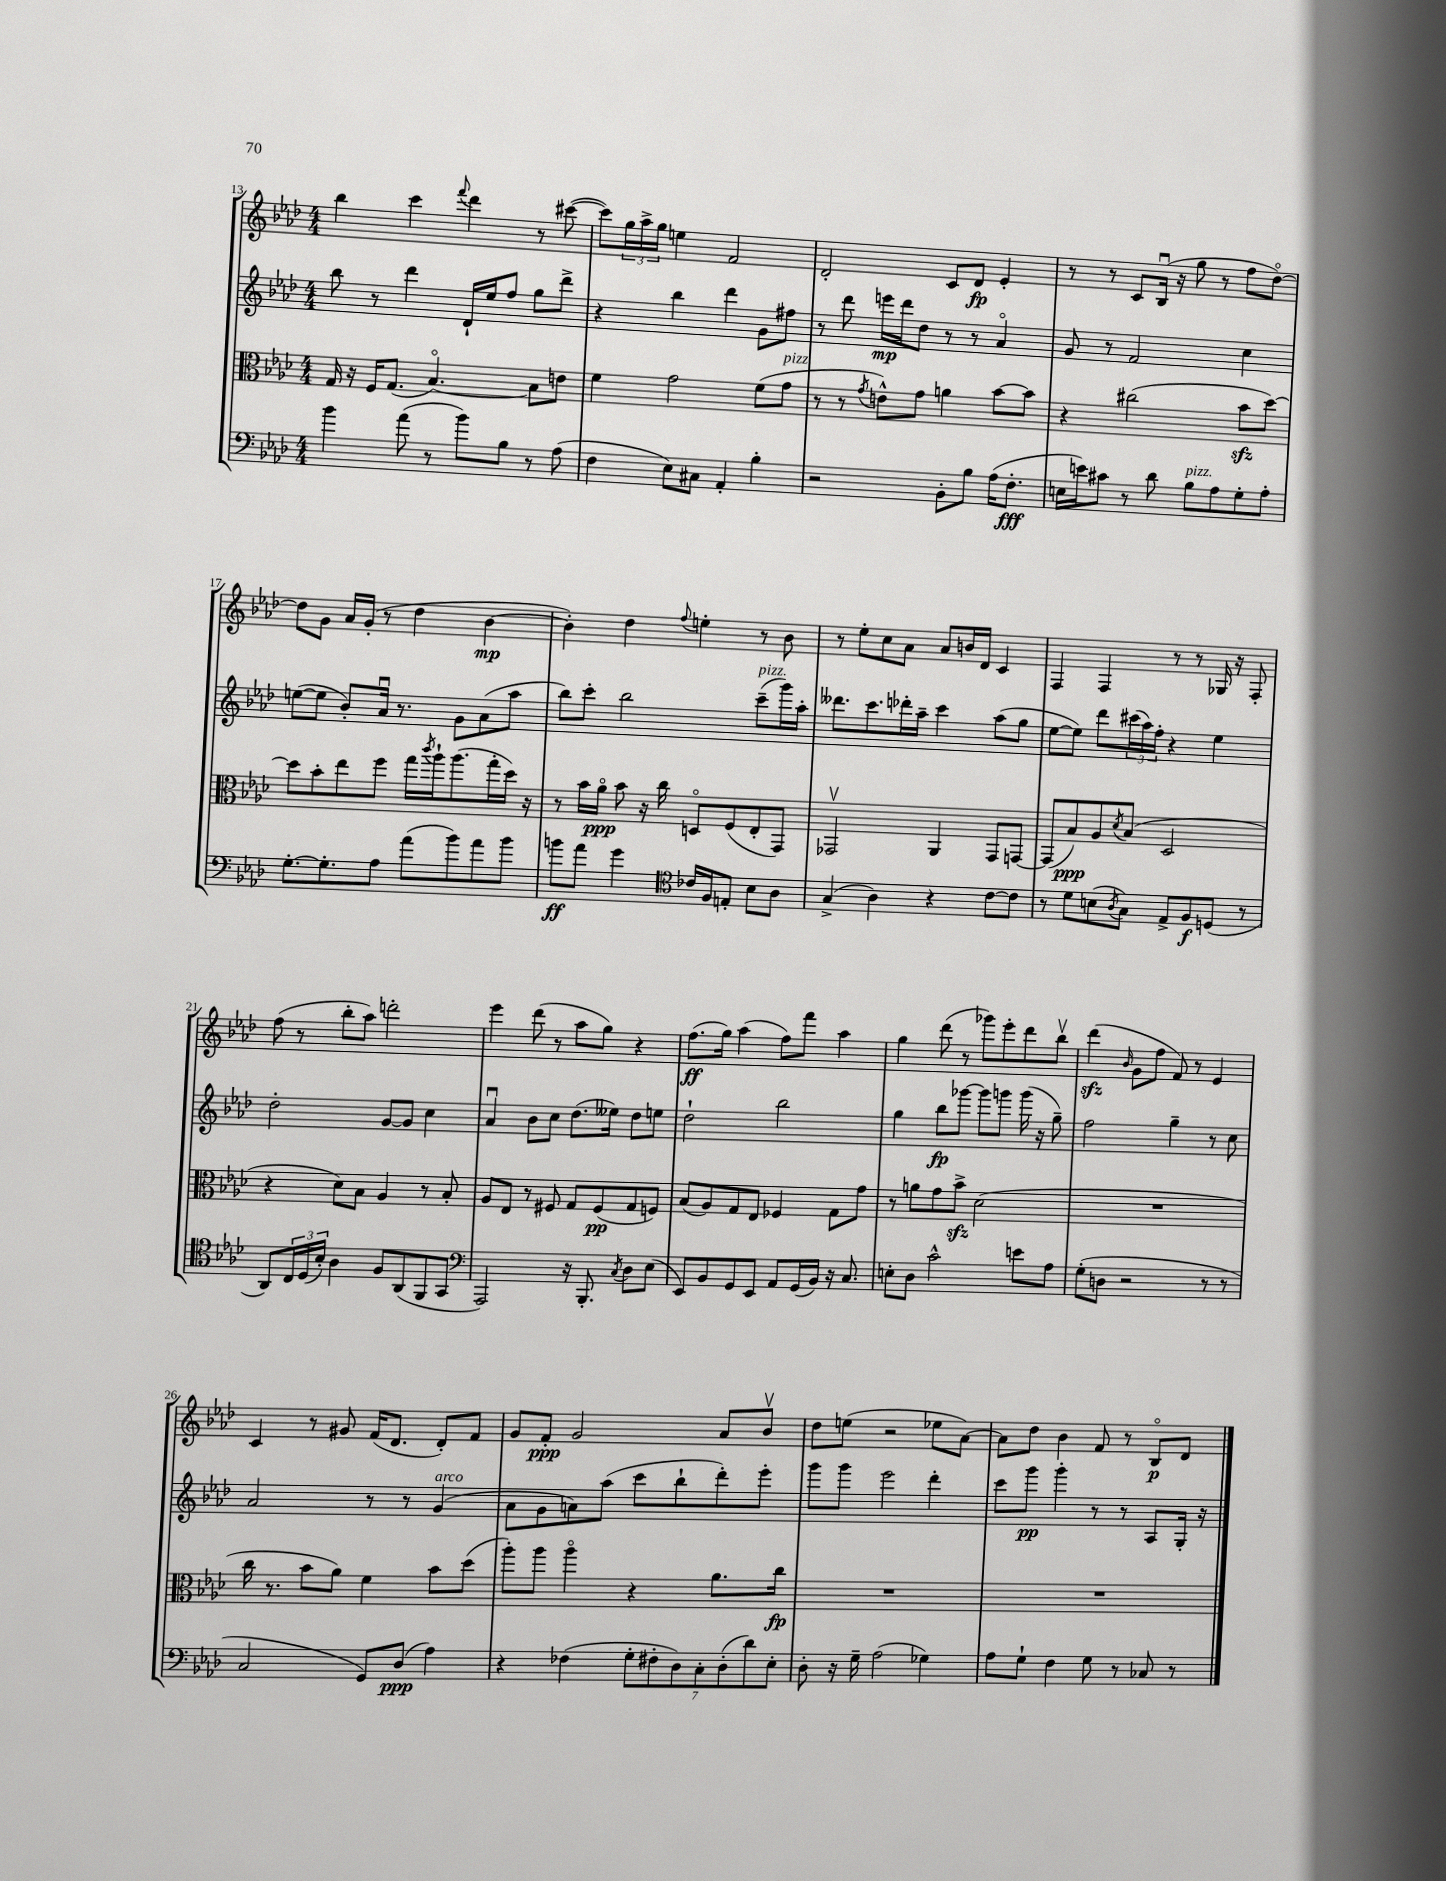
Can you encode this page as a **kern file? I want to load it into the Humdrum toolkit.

**kern	**kern	**kern	**kern
*staff4	*staff3	*staff2	*staff1
*clefF4	*clefC3	*clefG2	*clefG2
*k[b-e-a-d-]	*k[b-e-a-d-]	*k[b-e-a-d-]	*k[b-e-a-d-]
*M4/4	*M4/4	*M4/4	*M4/4
4b-	16G	8bb-	4bb-
.	16r	.	.
.	16F	8r	.
.	(8.G	.	.
(8a-	.	4ddd-	4ccc
8r	[4.B-o)	.	.
.	.	.	8qqfff
8b-)	.	16d-`	4ddd-
.	.	16ee-	.
8B-	.	8ff	.
8r	8B-]	8gg	8r
(8A-	8e	8ddd-^	([8ccc#
=	=	=	=
4F	4f	4r	8ccc#])
.	.	.	24gg
.	.	.	24aa-^
.	.	.	24gg
8E-)	2g	4bb-	4ee
8C#	.	.	.
4AA-'	.	4ddd-	2f
4B-'	(8f	8g	.
.	8g	8ff#	.
=	=	=	=
2r	8r	8r	2d-'
.	8r	8ddd-	.
.	8qg	.	.
.	8e^^)	16eee	.
.	.	16ddd-	.
.	8g	8dd-	.
8BB-'	4a	8r	8c
8B-	.	8r	8d-
(16A-	[8b-	4a-o	4e-'
8.F'	.	.	.
.	8b-]	.	.
=	=	=	=
16E	4r	8g	8r
16e)	.	.	.
8c#	.	8r	8r
8r	(2cc#	2f	8c
8d-	.	.	(16B-u
.	.	.	16r
8B-	.	.	8gg
8A-	.	.	8r
8G'	8b-	4cc	8ff
8A-'	[8dd-)	.	[8dd-o)
=	=	=	=
[8.G'	8dd-]	([8ee	8dd-]
.	8b-'	8ee]	8g
8.G']	.	.	.
.	8ee-	8b-')	16a-
.	.	.	(16g'
8A-	8ff	16a-u	8r
.	.	8.r	.
(8a-	16gg	.	4dd-
.	8qccc	.	.
.	16aa-`	.	.
8b-)	(8.aa-	8g	.
8a-	.	(8a-	[4b-
.	16gg'	.	.
8b-	16dd-)	8aa-	.
.	16r	.	.
=	=	=	=
8b	8r	8bb-)	4b-'])
8a-	16b-	8ccc'	.
.	16a-o	.	.
4g	8b-	2bb-	4dd-
.	16r	.	.
.	16cc	.	.
*clefC4	*	*	*
.	.	.	8qqff
16c-	8Do	.	4ee'
16F	.	.	.
8E'	(8F	.	.
8B-	8E-'	(8ccc~	8r
8A-	8GG)	16ggg)	8b-
.	.	16aa-'	.
=	=	=	=
(4G^	2GG-v	8.ddd--	8r
.	.	.	8ee-'
.	.	8.ccc	.
4A-)	.	.	8cc
.	.	16ddd-'	8a-
.	.	16aa-~	.
4r	4AA-	4ccc	8a-
.	.	.	16b
.	.	.	16d-
[8c	8GG-	(8aa-	4c
8c]	[8GG	8gg	.
=	=	=	=
8r	(8GG]	[8ee-	4F
8d-	8B-)	8ee-])	.
(8B	8A-	8ddd-	4F
8qA-	8qd-	.	.
8G)	(8B-	(24ccc#	.
.	.	24aa-)	.
.	.	24ff'	.
8E-^	2D-	4r	8r
8F	.	.	8r
(8D	.	4ee-	16G-
.	.	.	16r
8r	.	.	8F'
=	=	=	=
8AA-)	4r	2dd-'	(8ff
24C	.	.	8r
(24D-	.	.	.
24B-')	.	.	.
4A-	8d-)	.	8bb-'
.	8B-	.	8aa-)
8F	4A-	[8g	2ddd'
(8AA-	.	8g]	.
8FF	8r	4cc	.
8GG	8B-'	.	.
=	=	=	=
*clefF4	*	*	*
2AAA-)	8A-	4a-u	4eee-
.	8E-	.	.
.	8r	8b-	(8ddd-
.	8F#	8cc	8r
16r	8G	(8.dd-	8aa-
8.BBB-'	.	.	.
.	(8F#	.	8gg)
.	.	16ee--)	.
8qC	.	.	.
8D-	8G	8dd-	4r
(8E-	8F)	8ee	.
=	=	=	=
8EE-)	(8B-	2dd-`	(8.ff
8BB-	8A-)	.	.
.	.	.	16gg)
8GG	8G	.	(4aa-
8EE-	8E-	.	.
8AA-	4F-	2bb-	8ff)
(16GG	.	.	8fff
16BB-)	.	.	.
16r	8G	.	4aa-
8.C	.	.	.
.	8g	.	.
=	=	=	=
8E'	8r	4gg	4gg
8D-	8a	.	.
2c^^	8g	8bb-	(8ddd-
.	8b-^	[8ggg-	8r
.	(2d-	8ggg-]	8ggg-)
.	.	8ggg	8eee-'
8e	.	(16ggg	8ddd-
.	.	16r	.
8A-	.	8gg~)	8bb-v
=	=	=	=
(8G'	1r	2ff	(4ddd-
8D	.	.	.
.	.	.	16qqb-
2r	.	.	8g
.	.	.	8ff
.	.	4gg~	8f)
.	.	.	8r
8r	.	8r	4e-
8r	.	8cc	.
=	=	=	=
2C	16cc	2a-	4c
.	8.r	.	.
.	8b-	.	8r
.	8a-)	.	8g#
8GG)	4f	8r	(16f
.	.	.	8.d-
(8D-	.	8r	.
4A-)	8b-	(4g	8d-')
.	(8dd-	.	8f
=	=	=	=
4r	8aa-')	8a-	8g
.	8aa-	8g	8f'
(4F-	4aa-o	8a)	2g
.	.	(8aa-	.
14G'	4r	8ccc	.
14F#'	.	.	.
.	.	8bb-`	.
14D-)	.	.	.
14C'	.	.	.
.	8.a-	8ddd-')	8a-
(14D-'	.	.	.
14d-)	.	.	.
.	.	8eee-'	8b-v
14E-'	.	.	.
.	16cc	.	.
=	=	=	=
8D-'	1r	8ggg	8dd-
16r	.	8ggg	(8ee
16G~	.	.	.
(2A-	.	2eee-	2r
4G-)	.	4ddd-'	8ee-
.	.	.	[8a-)
=	=	=	=
8A-	1r	8ccc	8a-]
8G`	.	8ggg	8dd-
4F	.	4ggg'	4b-
8G	.	8r	8f
8r	.	8r	8r
8C-	.	8A-	8B-o
8r	.	16G'	8d-
.	.	16r	.
==	==	==	==
*-	*-	*-	*-
